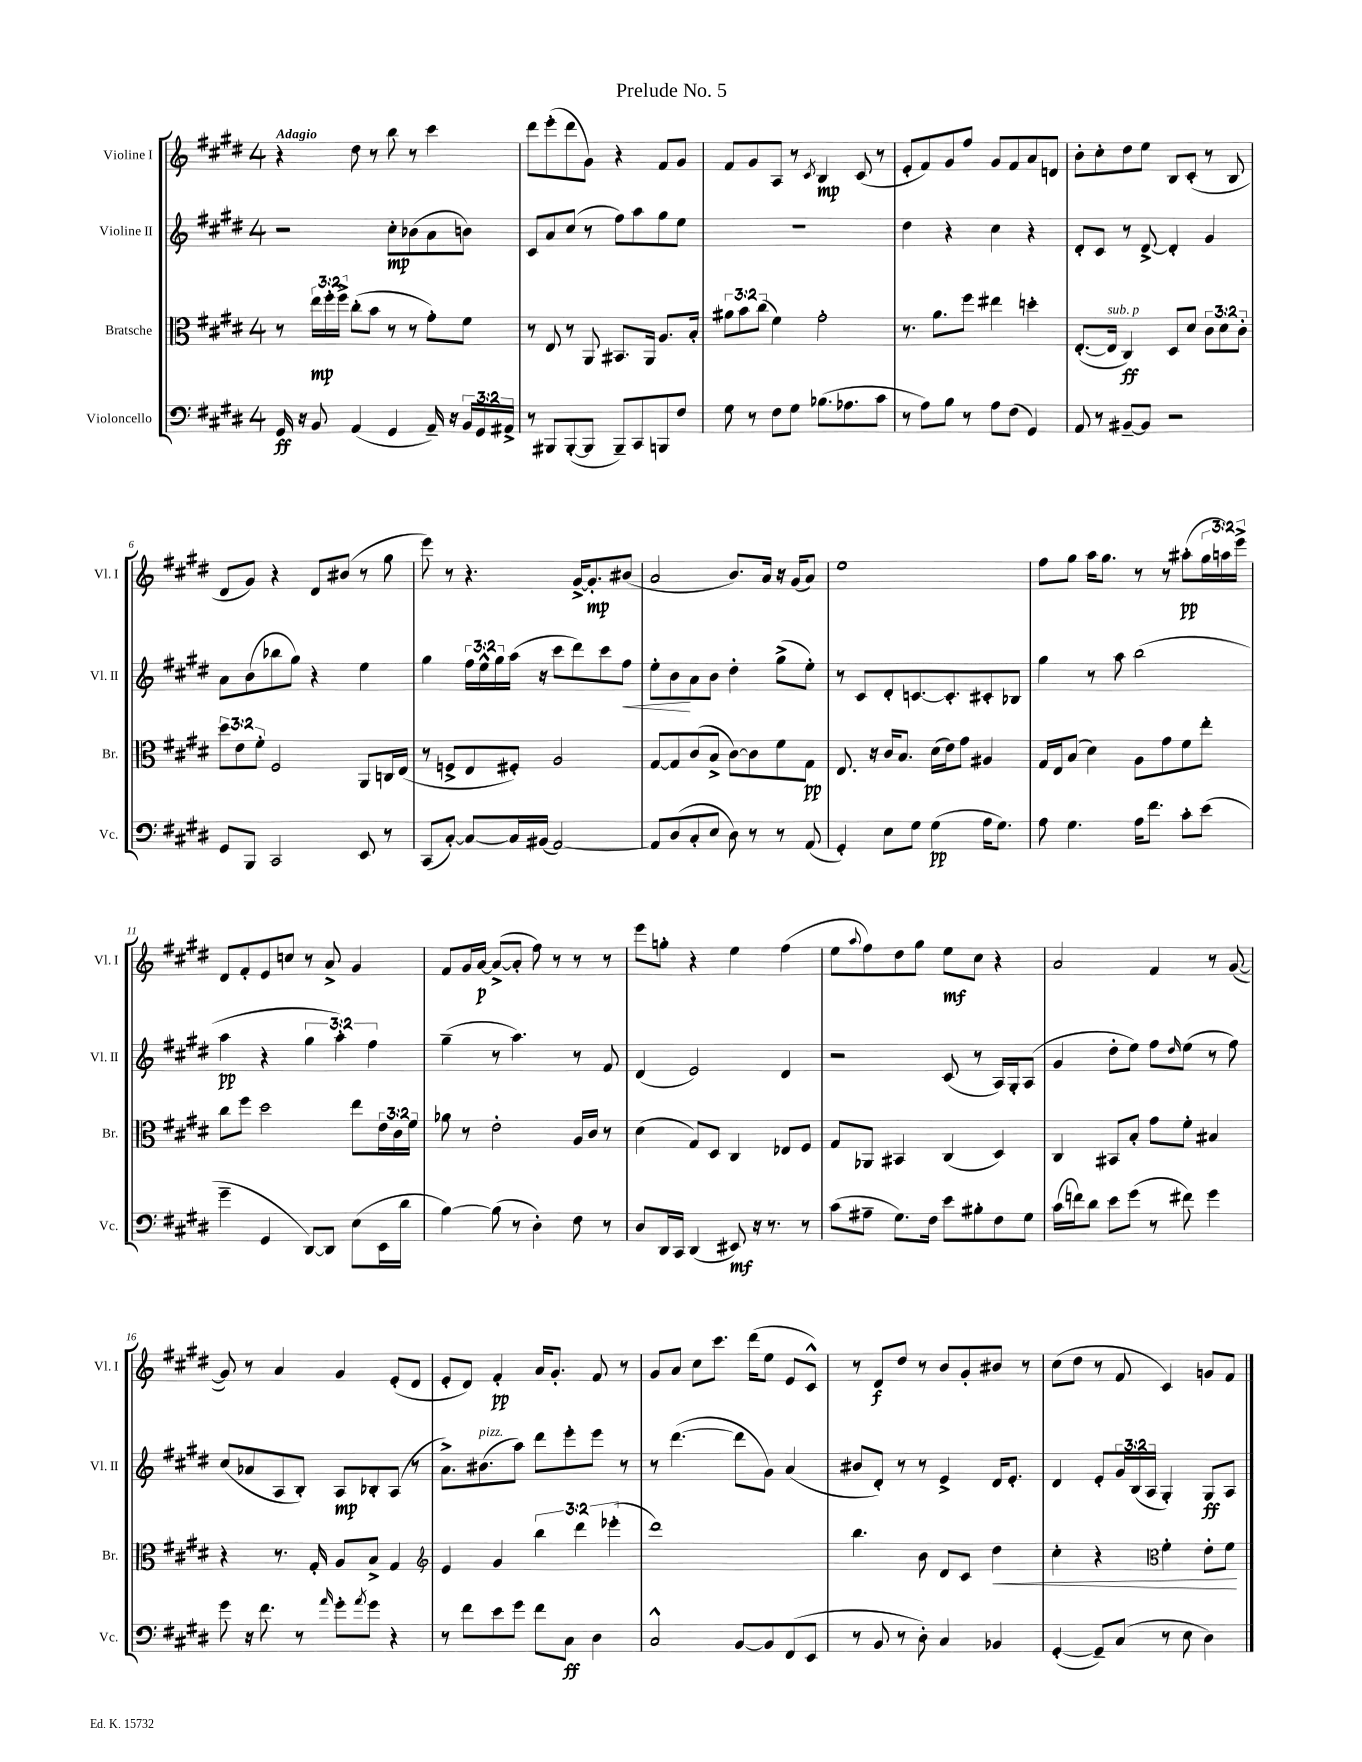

**kern	**dynam	**kern	**dynam	**kern	**dynam	**kern	**dynam
*part4	*part4	*part3	*part3	*part2	*part2	*part1	*part1
*staff4	*staff4	*staff3	*staff3	*staff2	*staff2	*staff1	*staff1
*I"Violoncello	*	*I"Bratsche	*	*I"Violine II	*	*I"Violine I	*
*I'Vc.	*	*I'Br.	*	*I'Vl. II	*	*I'Vl. I	*
*clefF4	*	*clefC3	*	*clefG2	*	*clefG2	*
*k[f#c#g#d#]	*	*k[f#c#g#d#]	*	*k[f#c#g#d#]	*	*k[f#c#g#d#]	*
*M4/4	*	*M4/4	*	*M4/4	*	*M4/4	*
=1	=1	=1	=1	=1	=1	=1	=1
!	!	!	!	!	!	!LO:TX:a:B:t=Adagio	!
16GG#/	ff	8r	.	2r	.	4r	.
16r	.	.	.	.	.	.	.
8BB/	.	24ee\LL	mp	.	.	.	.
.	.	24ff#'\	.	.	.	.	.
.	.	24ff#^\JJ	.	.	.	.	.
(4AA/	.	(8cc#'\L	.	.	.	8dd#\	.
.	.	8b\J	.	.	.	8r	.
4GG#/	.	8r	.	8cc#'\L	mp	8bb\	.
.	.	8r	.	(8b-X\	.	8r	.
16AA~/)	.	8g#'\L)	.	8a\	.	4ccc#\	.
16r	.	.	.	.	.	.	.
24BB/LL	.	8f#\J	.	8bn\J)	.	.	.
24GG#/	.	.	.	.	.	.	.
24AA#X^/JJ	.	.	.	.	.	.	.
=2	=2	=2	=2	=2	=2	=2	=2
8r	.	8r	.	8c#/L	.	8ddd#\L	.
8BBB#X/L	.	8E/	.	8a/	.	(8eee'\	.
([8BBB#'/	.	8r	.	(8cc#/J	.	8ddd#\	.
8BBB#/J]	.	8AA/	.	8r	.	8g#\J)	.
8BBB#~/L)	.	8.BB#X/L	.	8ff#\L)	.	4r	.
8CC#/	.	.	.	8aa\	.	.	.
.	.	16AA/Jk	.	.	.	.	.
8BBBn/	.	8.A/L	.	8gg#\	.	8f#/L	.
8F#/J	.	.	.	8ee\J	.	8g#/J	.
.	.	16B'/Jk	.	.	.	.	.
=3	=3	=3	=3	=3	=3	=3	=3
8G#\	.	12a#X\L	.	1r	.	8f#/L	.
.	.	12b\	.	.	.	.	.
8r	.	.	.	.	.	8g#/	.
.	.	(12cc#\J	.	.	.	.	.
8F#\L	.	4f#\)	.	.	.	8A/J	.
8G#\J	.	.	.	.	.	8r	.
.	.	.	.	.	.	8qc#/	.
(8.B-X\L	.	2g#'\	.	.	.	4B/	mp
8.A-X\	.	.	.	.	.	.	.
.	.	.	.	.	.	(8c#/	.
8c#\J	.	.	.	.	.	8r	.
=4	=4	=4	=4	=4	=4	=4	=4
8r	.	8.r	.	4dd#\	.	8e'/L	.
8A\L)	.	.	.	.	.	8f#/)	.
.	.	8.a\L	.	.	.	.	.
8B\J	.	.	.	4r	.	8g#/	.
8r	.	8ff#\J	.	.	.	8ff#/J	.
8A\L	.	4ee#X\	.	4cc#\	.	8g#/L	.
(8F#\J	.	.	.	.	.	8f#/	.
4GG#/)	.	4ddn'\	.	4r	.	8a/	.
.	.	.	.	.	.	8dn/J	.
=5	=5	=5	=5	=5	=5	=5	=5
8AA/	.	([8.E'/L	.	8d#'/L	.	8b'\L	.
8r	.	.	.	8c#/J	.	8cc#'\	.
!	!	!LO:TX:a:i:t=sub. p	!	!	!	!	!
.	.	16E/Jk]	.	.	.	.	.
[8BB#X~/L	.	4C#/)	ff	8r	.	8dd#\	.
8BB#/J]	.	.	.	[8d#^/	.	8ee\J	.
2r	.	8D#/L	.	4d#'/]	.	8B/L	.
.	.	8d#/J	.	.	.	(8c#'/J	.
.	.	12c#\L	.	4g#/	.	8r	.
.	.	12d#\	.	.	.	.	.
.	.	.	.	.	.	8B/	.
.	.	12c#'\J	.	.	.	.	.
!!LO:LB:g=z
=6	=6	=6	=6	=6	=6	=6	=6
8GG#/L	.	12dd#\L	.	8a\L	.	8d#/L	.
.	.	12e\	.	.	.	.	.
8BBB/J	.	.	.	(8b\	.	8g#/J)	.
.	.	12f#'\J	.	.	.	.	.
2CC#/	.	2F#/	.	8bb-X\	.	4r	.
.	.	.	.	8gg#\J)	.	.	.
.	.	.	.	4r	.	8d#/L	.
.	.	.	.	.	.	(8b#X/J	.
8EE/	.	8AA/L	.	4ee\	.	8r	.
8r	.	16Cn/L	.	.	.	8gg#\	.
.	.	(16E/JJ	.	.	.	.	.
=7	=7	=7	=7	=7	=7	=7	=7
(8CC#/L	.	8r	.	4gg#\	.	8eee\)	.
[8C#'/J)	.	8Fn^/L	.	.	.	8r	.
8C#/L_	.	8E/	.	24ff#\LL	.	4.r	.
.	.	.	.	24ee^^\	.	.	.
.	.	.	.	24gg#\	.	.	.
16C#/L]	.	8F#X'/J)	.	(16aa\JJ	.	.	.
(16BB#X/JJ	.	.	.	16r	.	.	.
[2AA/)	.	2A/	.	8ccc#\L	.	.	.
.	.	.	.	8ddd#\)	.	[16g#^/KL	.
.	.	.	.	.	.	8.g#'/]	mp
.	.	.	.	8ccc#\	.	.	.
!	!	!	!	!	!LO:HP:b	!	!
.	.	.	.	8ff#\J	<	(8b#X/J	.
=8	=8	=8	=8	=8	=8	=8	=8
8AA/L]	.	[8G#/L	.	8ee'\L	.	2a/	.
(8D#/	.	8G#/]	.	8b\	.	.	.
8C#'/	.	(8c#/	.	8a\	[	.	.
8E/J	.	8B^/J	.	8b\J	.	.	.
8D#\)	.	[8c#\L)	.	4dd#'\	.	8.b/L)	.
8r	.	8c#\]	.	.	.	.	.
.	.	.	.	.	.	16a/Jk	.
8r	.	8f#\	.	(8gg#^\L	.	16r	.
.	.	.	.	.	.	(16g#/KL	.
(8AA/	.	8G#\J	pp	8ee'\J)	.	8a/J)	.
=9	=9	=9	=9	=9	=9	=9	=9
4GG#'/)	.	8.E/	.	8r	.	1ee	.
.	.	.	.	8c#/L	.	.	.
.	.	16r	.	.	.	.	.
8E\L	.	16c#/KL	.	8d#'/	.	.	.
.	.	8.B/J	.	.	.	.	.
8G#\J	.	.	.	[8.cn/	.	.	.
(4G#\	pp	(16d#\LL	.	.	.	.	.
.	.	16e\J)	.	8.c'/]	.	.	.
.	.	8g#\J	.	.	.	.	.
16A\KL	.	4A#X/	.	8c#X'/	.	.	.
8.G#\J)	.	.	.	.	.	.	.
.	.	.	.	8B-X/J	.	.	.
=10	=10	=10	=10	=10	=10	=10	=10
8A\	.	16G#/LL	.	4gg#\	.	8ff#\L	.
.	.	16E/J	.	.	.	.	.
4.G#\	.	(8B/J	.	.	.	8gg#\J	.
.	.	4d#\)	.	8r	.	16aa\KL	.
.	.	.	.	.	.	8.gg#\J	.
.	.	.	.	8aa\	.	.	.
16A\KL	.	8A\L	.	(2bb\	.	8r	.
8.f#\J	.	.	.	.	.	.	.
.	.	8g#\	.	.	.	8r	.
8c#'\L	.	8f#\	.	.	.	(8aa#X'\L	pp
(8e\J	.	8ee'\J	.	.	.	24gg#\L	.
.	.	.	.	.	.	24aan\)	.
.	.	.	.	.	.	24eee^\JJ	.
!!LO:LB:g=z
=11	=11	=11	=11	=11	=11	=11	=11
4g#~\	.	8cc#\L	.	4aa\	pp	8d#/L	.
.	.	8ff#\J	.	.	.	8f#'/	.
4GG#/	.	2dd#\	.	4r	.	8e/	.
.	.	.	.	.	.	8ccn/J	.
[8DD#/L)	.	.	.	6gg#\	.	8r	.
8DD#/J]	.	.	.	.	.	8a^/	.
.	.	.	.	6aa'\)	.	.	.
(8E\L	.	8ee\L	.	.	.	4g#/	.
.	.	.	.	6ff#\	.	.	.
16EE\L	.	24e\L	.	.	.	.	.
.	.	24c#\	.	.	.	.	.
16d#\JJ	.	.	.	.	.	.	.
.	.	24f#\JJ	.	.	.	.	.
=12	=12	=12	=12	=12	=12	=12	=12
[4B\)	.	8a-X\	.	(4gg#~\	.	8f#/L	.
.	.	8r	.	.	.	16g#/L	.
.	.	.	.	.	.	[16a/JJ	p
(8B\]	.	2e'\	.	8r	.	(8a^/L_	.
8r	.	.	.	4.aa\)	.	8a'/J]	.
4D#'\)	.	.	.	.	.	8ff#\)	.
.	.	.	.	.	.	8r	.
8F#\	.	16A/LL	.	8r	.	8r	.
.	.	16c#/JJ	.	.	.	.	.
8r	.	8r	.	8f#/	.	8r	.
=13	=13	=13	=13	=13	=13	=13	=13
8D#/L	.	(4d#\	.	(4d#/	.	8eee\L	.
16DD#/L	.	.	.	.	.	8ggn'\J	.
16CC#/JJ	.	.	.	.	.	.	.
(4DD#/	.	8G#/L)	.	2e/)	.	4r	.
.	.	8D#/J	.	.	.	.	.
8EE#X/)	mf	4C#/	.	.	.	4ee\	.
16r	.	.	.	.	.	.	.
8.r	.	.	.	.	.	.	.
.	.	8E-X/L	.	4d#/	.	(4ff#\	.
8r	.	8F#/J	.	.	.	.	.
=14	=14	=14	=14	=14	=14	=14	=14
(8c#\L	.	8G#/L	.	2r	.	8ee\L	.
.	.	.	.	.	.	8qqaa/	.
8A#X~\J	.	8AA-X/J	.	.	.	8ff#\)	.
8.G#\L)	.	4BB#X/	.	.	.	8dd#\	.
.	.	.	.	.	.	8gg#\J	.
16F#\Jk	.	.	.	.	.	.	.
8e\L	.	(4C#/	.	(8c#/	.	8ee\L	mf
8B#X'\	.	.	.	8r	.	8cc#\J	.
8F#\	.	4D#/)	.	16A/LL)	.	4r	.
.	.	.	.	16G#'/J	.	.	.
8G#\J	.	.	.	(8A/J	.	.	.
=15	=15	=15	=15	=15	=15	=15	=15
(16c#\LL	.	4C#/	.	4g#/	.	2a/	.
16fn\J)	.	.	.	.	.	.	.
8d#\J	.	.	.	.	.	.	.
8e\L	.	8BB#X/L	.	8dd#'\L	.	.	.
(8g#\J	.	8B'/J	.	8ee\J)	.	.	.
8r	.	8g#\L	.	8ff#\L	.	4f#/	.
.	.	.	.	16qqdd#/	.	.	.
8f#X\)	.	8f#'\J	.	(8ee\J	.	.	.
4g#\	.	4B#X/	.	8r	.	8r	.
.	.	.	.	8ff#\)	.	([8g#/	.
!!LO:LB:g=z
=16	=16	=16	=16	=16	=16	=16	=16
8g#\	.	4r	.	(8cc#/L	.	8g#/])	.
16r	.	.	.	8a-X/	.	8r	.
8.f#\	.	.	.	.	.	.	.
.	.	8.r	.	8A/	.	4a/	.
8r	.	.	.	8B'/J)	.	.	.
.	.	16G#'/	.	.	.	.	.
16qqa/	.	.	.	.	.	.	.
8g#'\L	.	8A/L	.	8A/L	mp	4g#/	.
8qa/	.	.	.	.	.	.	.
8g#\J	.	8B^/J	.	8B-X'/	.	.	.
4r	.	4G#/	.	(8A/J	.	(8e'/L	.
.	.	.	.	8r	.	8d#/J	.
=17	=17	=17	=17	=17	=17	=17	=17
*	*	*clefG2	*	*	*	*	*
8r	.	4e/	.	8.a^\L)	.	8e'/L	.
8f#\L	.	.	.	.	.	8d#/J)	.
!	!	!	!	!LO:TX:a:i:t=pizz.	!	!	!
.	.	.	.	(8.b#X\	.	.	.
8e\	.	4g#/	.	.	.	4f#'/	pp
8g#\J	.	.	.	8aa\J)	.	.	.
8f#\L	.	6bb\	.	8ddd#\L	.	16a/KL	.
.	.	.	.	.	.	8.g#'/J	.
8C#\J	ff	.	.	8eee'\	.	.	.
.	.	6ddd#\	.	.	.	.	.
4D#\	.	.	.	8eee\J	.	8f#/	.
.	.	(6eee-X'\	.	.	.	.	.
.	.	.	.	8r	.	8r	.
=18	=18	=18	=18	=18	=18	=18	=18
2C#^^/	.	1ddd#)	.	8r	.	8g#/L	.
.	.	.	.	([4.ddd#\	.	8a/J	.
.	.	.	.	.	.	8cc#\L	.
.	.	.	.	.	.	8.ccc#\J	.
[8BB/L	.	.	.	8ddd#\L]	.	.	.
.	.	.	.	.	.	(16ddd#\KL	.
8BB/]	.	.	.	8g#\J)	.	8ee\J	.
(8FF#/	.	.	.	(4a/	.	8e/L	.
8EE/J	.	.	.	.	.	8c#^^/J)	.
=19	=19	=19	=19	=19	=19	=19	=19
8r	.	4.bb\	.	8b#X/L	.	8r	.
8BB/	.	.	.	8d#'/J)	.	8d#/L	f
8r	.	.	.	8r	.	8dd#/J	.
8D#'\)	.	8b\	.	8r	.	8r	.
4C#/	.	8d#/L	.	4e^/	.	8b/L	.
.	.	8c#/J	.	.	.	8g#'/	.
!	!	!	!LO:HP:b	!	!	!	!
4BB-X/	.	4dd#\	<	16d#/KL	.	8b#X/J	.
.	.	.	.	8.e'/J	.	.	.
.	.	.	.	.	.	8r	.
=20	=20	=20	=20	=20	=20	=20	=20
([4GG#'/	.	4cc#'\	.	4d#/	.	(8cc#\L	.
.	.	.	.	.	.	8dd#\J	.
8GG#~/L])	.	4r	.	8e'/L	.	8r	.
(8C#/J	.	.	.	24g#/L	.	8f#/	.
.	.	.	.	(24B/	.	.	.
.	.	.	.	24A/JJ	.	.	.
*	*	*clefC3	*	*	*	*	*
8r	.	4f#'\	.	4G#'/)	.	4c#/)	.
8E\	.	.	.	.	.	.	.
4D#\)	.	8e'\L	.	8G#/L	ff	8gn/L	.
.	.	8f#\J	.	8A/J	.	8f#/J	.
.	.	.	[	.	.	.	.
==	==	==	==	==	==	==	==
*-	*-	*-	*-	*-	*-	*-	*-
